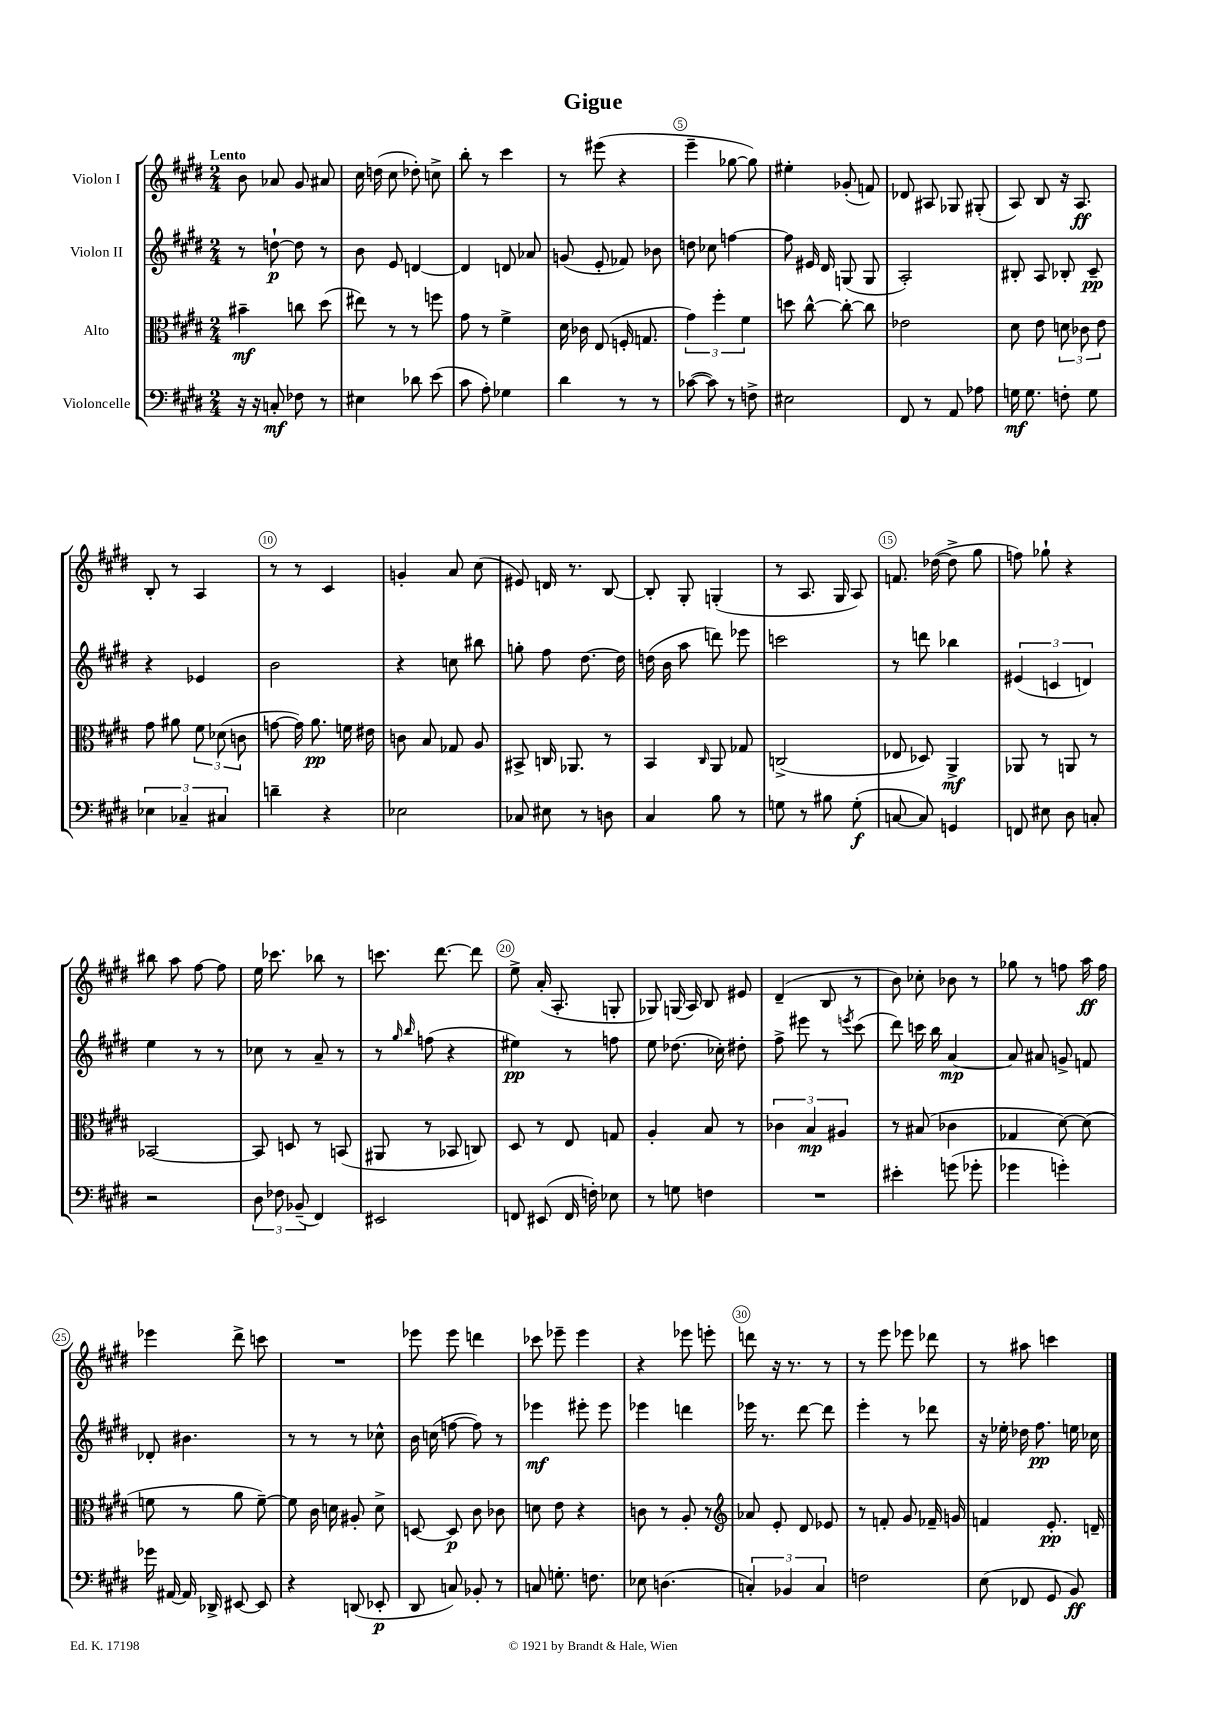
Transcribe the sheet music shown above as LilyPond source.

\header { title = "Gigue" }
<<
\new StaffGroup <<
\new Staff = "s0" \with { instrumentName = "Violon I" } {
    \clef treble \key e \major \numericTimeSignature \time 2/4 \tempo "Lento"
    \autoBeamOff b'8 aes'8 gis'8 ais'8 |
    cis''16 d''16( cis''8 des''8-.) c''8-> |
    b''8-. r8 cis'''4 |
    r8 eis'''8( r4 |
    e'''4-- ges''8~ ges''8) |
    eis''4-. ges'8-.( f'8) |
    des'8 ais8 ges8 gis8-.( |
    a8) b8 r16 a8.\ff |
    b8-. r8 a4 |
    r8 r8 cis'4 |
    g'4-. a'8 cis''8( |
    eis'8) d'16 r8. b8~ |
    b8-. gis8-. g4-.( |
    r8 a8. gis16 a8) |
    f'8. des''16~( des''8-> gis''8 |
    f''8) ges''8-! r4 |
    bis''8 a''8 fis''8~ fis''8 |
    e''16 ces'''8. bes''8 r8 |
    c'''8. dis'''8.~ dis'''8 |
    e''8-> a'16-.( a8.-. g8-. |
    ges8) g16( a16) b8 eis'8 |
    dis'4--( b8 r8 |
    b'8) ces''8-. bes'8 r8 |
    ges''8 r8 f''8 a''16\ff f''16 |
    ees'''4 dis'''8-> c'''8 |
    R2 |
    ees'''8 ees'''8 d'''4 |
    ces'''8 ees'''8-- ees'''4 |
    r4 ees'''8 e'''8-. |
    d'''8 r16 r8. r8 |
    r8 e'''8 ees'''8 des'''8 |
    r8 ais''8 c'''4 \bar "|." |
}
\new Staff = "s1" \with { instrumentName = "Violon II" } {
    \clef treble \key e \major \numericTimeSignature \time 2/4
    \autoBeamOff r8 d''8~-!\p d''8 r8 |
    b'8 e'8 d'4~ |
    d'4 d'8 aes'8 |
    g'8( e'8-. fes'8) bes'8 |
    d''8 ces''8 f''4~ |
    f''8 eis'16 dis'16 g8( g8 |
    a2-.) |
    bis8-. a8 bes8-. cis'8--\pp |
    r4 ees'4 |
    b'2 |
    r4 c''8 bis''8 |
    g''8-. fis''8 dis''8.~ dis''16 |
    d''16( b'16 a''8 d'''8) ees'''8 |
    c'''2 |
    r8 d'''8 bes''4 |
    \tuplet 3/2 { eis'4( c'4 d'4) } |
    e''4 r8 r8 |
    ces''8 r8 a'8-- r8 |
    r8 \grace { gis''16 b''16 } f''8( r4 |
    eis''4\pp) r8 f''8 |
    e''8 des''8.( ces''16-.) dis''8-. |
    fis''8-> eis'''8 r8 \acciaccatura { e'''8 } cis'''8( |
    dis'''8) c'''16 b''16 a'4~\mp |
    a'8 ais'8 g'8-> f'8 |
    des'8-. bis'4. |
    r8 r8 r8 ces''8-^ |
    b'16 c''16( f''8~ f''8) r8 |
    ees'''4\mf eis'''8-. eis'''8 |
    ees'''4 d'''4 |
    ees'''16 r8. dis'''8~ dis'''8 |
    e'''4-. r8 des'''8 |
    r16 ees''16-. des''16 fis''8.\pp e''16 ces''16 \bar "|." |
}
\new Staff = "s2" \with { instrumentName = "Alto" } {
    \clef alto \key e \major \numericTimeSignature \time 2/4
    \autoBeamOff bis'4--\mf c''8 dis''8( |
    eis''8) r8 r8 f''8 |
    gis'8 r8 fis'4-> |
    dis'16 ces'16 e8( f16-. g8. |
    \tuplet 3/2 { gis'4) fis''4-. fis'4 } |
    d''8 cis''8~-^ cis''8~-. cis''8 |
    ees'2 |
    dis'8 e'8 \tuplet 3/2 { d'8 ces'8 e'8 } |
    gis'8 ais'8 \tuplet 3/2 { fis'8 des'8( c'8 } |
    g'8~ g'16) a'8.\pp f'16 eis'16 |
    c'8 b8 ges8 a8 |
    bis,8-> c16 aes,8. r8 |
    b,4 \grace { cis16 } a,8 ges8 |
    c2->( |
    ees8 des8) a,4->\mf |
    aes,8 r8 a,8 r8 |
    bes,2~ |
    bes,8 d8 r8 b,8( |
    ais,8 r8 bes,8 c8) |
    dis8 r8 e8 g8 |
    a4-. b8 r8 |
    \tuplet 3/2 { ces'4 b4\mp ais4 } |
    r8 bis8( ces'4 |
    ges4 dis'8~) dis'8( |
    f'8 r8 a'8 f'8~--) |
    f'8 cis'16 d'16 ais8-. d'8-> |
    d8~ d8\p cis'8 ces'8 |
    d'8 e'8 r4 |
    c'8 r8 a8-. r8 |
    \clef treble aes'8 e'8-. dis'8 ees'8 |
    r8 f'8-. gis'8 fes'16-- g'16 |
    f'4 e'8.-.\pp d'16-- \bar "|." |
}
\new Staff = "s3" \with { instrumentName = "Violoncelle" } {
    \clef bass \key e \major \numericTimeSignature \time 2/4
    \autoBeamOff r16 r16 c8-.\mf fes8 r8 |
    eis4 des'8 e'8( |
    cis'8 a8-.) ges4 |
    dis'4 r8 r8 |
    ces'8~( ces'8) r8 f8-> |
    eis2 |
    fis,8 r8 a,8 aes8 |
    g16\mf g8. f8-. g8 |
    \tuplet 3/2 { ees4 ces4-- cis4 } |
    d'4-- r4 |
    ees2 |
    ces8 eis8 r8 d8 |
    cis4 b8 r8 |
    g8 r8 bis8 g8-.\f( |
    c8~ c8) g,4 |
    f,8 eis8 dis8 c8-. |
    r2 |
    \tuplet 3/2 { dis8 fes8 bes,8--( } fis,4) |
    eis,2 |
    f,8 eis,8( f,16 f16-.) ees8 |
    r8 g8 f4 |
    R2 |
    eis'4-. g'8( ges'8-. |
    ges'4 g'4-.) |
    ges'16 ais,16~ ais,16 des,16-> eis,8~ eis,8 |
    r4 d,8( ees,8-.\p |
    dis,8 c8) bes,8-. r8 |
    c8 g8.-. f8. |
    ees8 d4.( |
    \tuplet 3/2 { c4-.) bes,4 c4 } |
    f2 |
    e8( fes,8 gis,8 b,8\ff) \bar "|." |
}
>>
>>
\layout { \context { \Score \override BarNumber.break-visibility = ##(#f #t #t) barNumberVisibility = #(every-nth-bar-number-visible 5) \override BarNumber.stencil = #(make-stencil-circler 0.1 0.3 ly:text-interface::print) } }
